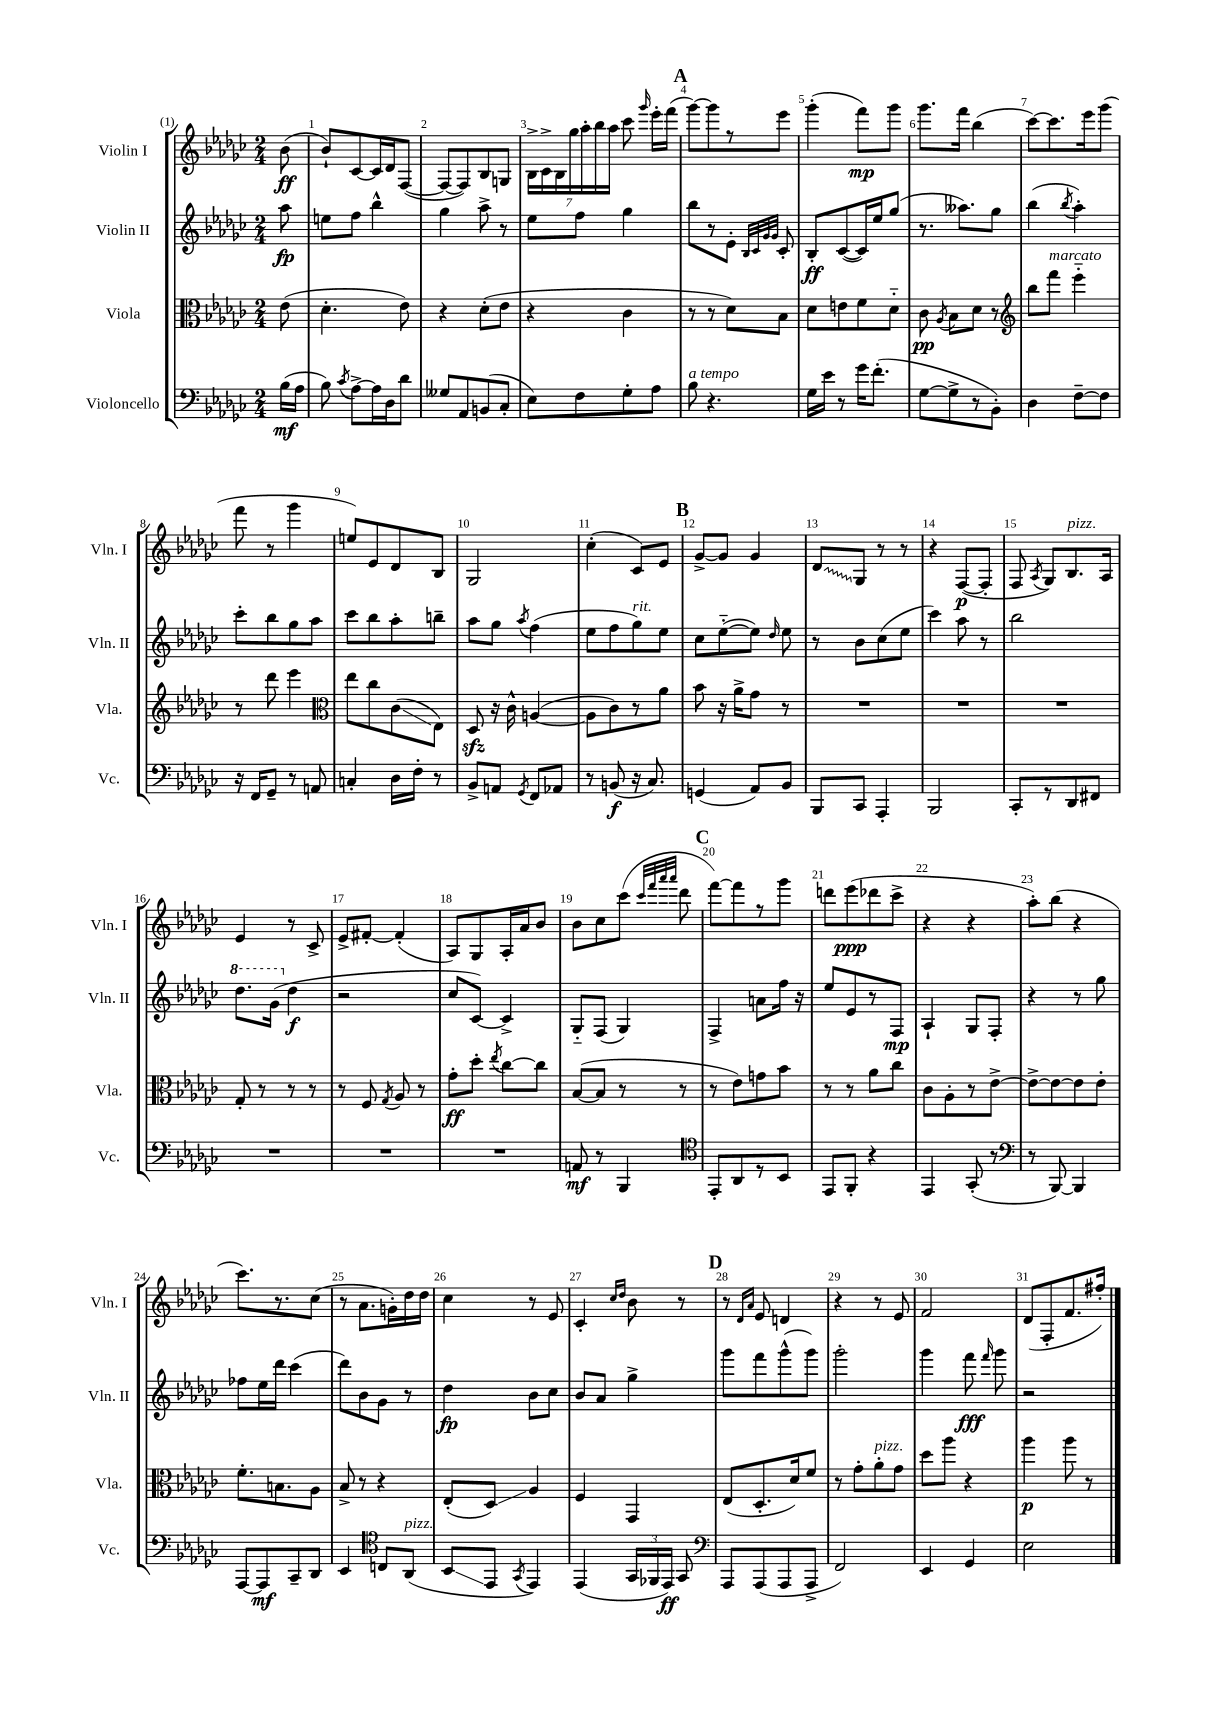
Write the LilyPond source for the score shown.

<<
\new StaffGroup <<
\new Staff = "s0" \with { instrumentName = "Violin I" shortInstrumentName = "Vln. I" } {
    \clef treble \key ges \major \numericTimeSignature \time 2/4 \partial 8
    \autoBeamOff bes'8\ff( |
    bes'8[-!) ces'8~ ces'16 des'16 f8]~( |
    f8[~ f8) bes8 g8] |
    \tuplet 7/4 { bes16[-> ces'16-> bes16 ges''16 aes''16-. bes''16 aes''16] } ces'''8 \grace { ges'''16 } ees'''16[-. f'''16]( |
    \mark \markup { \bold "A" } ges'''8[~) ges'''8 r8 ees'''8] |
    ges'''4-.( f'''8[\mp) ges'''8] |
    ges'''8.[ f'''16] bes''4( |
    ces'''8[~) ces'''8. ees'''16 ges'''8]( |
    f'''8 r8 ges'''4 |
    e''8[) ees'8 des'8 bes8] |
    ges2 |
    ces''4-.( ces'8[) ees'8] |
    \mark \markup { \bold "B" } ges'8[~-> ges'8] ges'4 |
    \once \override Glissando.style = #'zigzag des'8[\glissando ges8] r8 r8 |
    r4 f8[~\p( f8]-. |
    f8 \acciaccatura { aes8 } ges8[) bes8.^\markup { \italic "pizz." } aes16] |
    ees'4 r8 ces'8-> |
    ees'8[-> fis'8]~-. fis'4-.( |
    aes8[) ges8 aes16-. aes'16 bes'8] |
    bes'8[ ces''8 ces'''8]( \grace { ces'''32[ f'''32 aes'''32 aes'''32] } des'''8 |
    \mark \markup { \bold "C" } f'''8[~) f'''8 r8 ges'''8] |
    d'''8[ ees'''8\ppp( des'''8 ces'''8]-> |
    r4 r4 |
    aes''8[-.) bes''8]( r4 |
    ces'''8.[) r8. ces''8]( |
    r8 aes'8.[ g'16-.) des''16 des''16] |
    ces''4 r8 ees'8 |
    ces'4-. \grace { ces''16[ des''16] } bes'8 r8 |
    \mark \markup { \bold "D" } r8 \grace { des'16[ aes'16] } ees'8 d'4 |
    r4 r8 ees'8 |
    f'2 |
    des'8[( f8-. f'8. fis''16]-.) \bar "|." |
}
\new Staff = "s1" \with { instrumentName = "Violin II" shortInstrumentName = "Vln. II" } {
    \clef treble \key ges \major \numericTimeSignature \time 2/4 \partial 8
    \autoBeamOff aes''8\fp |
    e''8[ f''8] bes''4-^ |
    ges''4 aes''8-> r8 |
    ees''8[ f''8] ges''4 |
    \mark \markup { \bold "A" } bes''8[ r8 ees'8]-. \grace { bes32[ ces'32 ges'32 ges'32] } ces'8-. |
    bes8[-.\ff ces'8~( ces'16) ees''16 ges''8]( |
    r8. aeses''8.[) ges''8] |
    bes''4( \acciaccatura { bes''8 } aes''4-.) |
    ces'''8[-. bes''8 ges''8 aes''8] |
    ces'''8[ bes''8 aes''8-. b''8]-- |
    aes''8[ ges''8] \acciaccatura { aes''8 } f''4( |
    ees''8[ f''8 ges''8^\markup { \italic "rit." }) ees''8] |
    \mark \markup { \bold "B" } ces''8[ ees''8~-_( ees''8]) \grace { des''16 } ees''8 |
    r8 bes'8[ ces''8( ees''8] |
    ces'''4) aes''8 r8 |
    bes''2 |
    \ottava #1 des'''8.[ ges''16]( \ottava #0 des''4\f |
    r2 |
    ces''8[ ces'8]~) ces'4-> |
    ges8[-_ f8]( ges4) |
    \mark \markup { \bold "C" } f4-> a'8[ f''16] r16 |
    ees''8[ ees'8 r8 f8]\mp |
    aes4-! ges8[ f8]-. |
    r4 r8 ges''8 |
    fes''8[ ees''16 des'''16] ces'''4( |
    des'''8[) bes'8 ges'8] r8 |
    des''4\fp bes'8[ ces''8] |
    bes'8[ aes'8] ges''4-> |
    \mark \markup { \bold "D" } ges'''8[ f'''8 ges'''8-^( ges'''8]) |
    ges'''2-. |
    ges'''4 f'''8\fff \grace { f'''16 } ges'''8 |
    r2 \bar "|." |
}
\new Staff = "s2" \with { instrumentName = "Viola" shortInstrumentName = "Vla." } {
    \clef alto \key ges \major \numericTimeSignature \time 2/4 \partial 8
    \autoBeamOff ees'8( |
    des'4.-. ees'8) |
    r4 des'8[-.( ees'8] |
    r4 ces'4 |
    \mark \markup { \bold "A" } r8 r8 des'8[) bes8] |
    des'8[ e'8 f'8 des'8]-_ |
    ces'8\pp \acciaccatura { aes8 } bes8[ des'8] r8 |
    \clef treble bes''8[ f'''8]^\markup { \italic "marcato" } ees'''4-_ |
    r8 des'''8 ees'''4 |
    \clef alto ees''8[ ces''8 ces'8\glissando( ees8]) |
    des8\sfz r16 ces'16-^ a4~( |
    a8[ ces'8) r8 aes'8] |
    \mark \markup { \bold "B" } bes'8 r16 aes'16[-> ges'8] r8 |
    R2 |
    R2 |
    R2 |
    ges8-. r8 r8 r8 |
    r8 f8 \acciaccatura { ges8 } aes8 r8 |
    ges'8[-.\ff des''8]-. \acciaccatura { ees''8 } ces''8[~ ces''8] |
    bes8[~( bes8] r8 r8 |
    \mark \markup { \bold "C" } r8 ees'8[) g'8 bes'8] |
    r8 r8 aes'8[ ces''8] |
    ces'8[ aes8-. r8 ees'8]~-> |
    ees'8[~-> ees'8~ ees'8 ees'8]-. |
    f'8.[-. b8. aes8] |
    bes8-> r8 r4 |
    ees8[-.( des8]\glissando) aes4 |
    f4 ges,4 |
    \mark \markup { \bold "D" } ees8[( des8.-. des'16) f'8] |
    r8 ges'8[-. aes'8-.^\markup { \italic "pizz." } ges'8] |
    des''8[ aes''8] r4 |
    aes''4\p aes''8 r8 \bar "|." |
}
\new Staff = "s3" \with { instrumentName = "Violoncello" shortInstrumentName = "Vc." } {
    \clef bass \key ges \major \numericTimeSignature \time 2/4 \partial 8
    \autoBeamOff bes16[\mf( aes16] |
    bes8) \acciaccatura { ces'8 } aes8[~-> aes16 des16 des'8] |
    geses8[ aes,8 b,8( ces8]-. |
    ees8[) f8 ges8-. aes8] |
    \mark \markup { \bold "A" } bes8^\markup { \italic "a tempo" } r4. |
    ges16[ ees'16] r8 ges'16[ f'8.]-.( |
    ges8[~ ges8-> r8 bes,8]-.) |
    des4 f8[~-- f8] |
    r16 f,16[ ges,8]-- r8 a,8 |
    c4-. des16[ f16]-. r8 |
    bes,8[-> a,8] \acciaccatura { ges,8 } f,8[ aes,8] |
    r8 b,8\f( r16 ces8.) |
    \mark \markup { \bold "B" } g,4( aes,8[) bes,8] |
    bes,,8[ ces,8] aes,,4-. |
    bes,,2 |
    ces,8[-. r8 des,8 fis,8] |
    R2 |
    R2 |
    R2 |
    a,8\mf r8 bes,,4 |
    \mark \markup { \bold "C" } \clef tenor ees,8[-. aes,8 r8 bes,8] |
    ees,8[ f,8]-. r4 |
    ees,4 ges,8-.( r8 |
    \clef bass r8 bes,,8~) bes,,4 |
    aes,,8[~ aes,,8\mf ces,8-- des,8] |
    ees,4 \clef tenor c8[ aes,8]^\markup { \italic "pizz." }( |
    bes,8[\glissando ees,8] \acciaccatura { ges,8 } ees,4) |
    ees,4( \tuplet 3/2 { ges,16[ fes,16 ees,16]\ff) } ges,8 |
    \mark \markup { \bold "D" } \clef bass aes,,8[ aes,,8( aes,,8 aes,,8]-> |
    f,2) |
    ees,4 ges,4 |
    ees2 \bar "|." |
}
>>
>>
\layout { \context { \Score \override BarNumber.break-visibility = ##(#f #t #t) barNumberVisibility = #all-bar-numbers-visible } }
